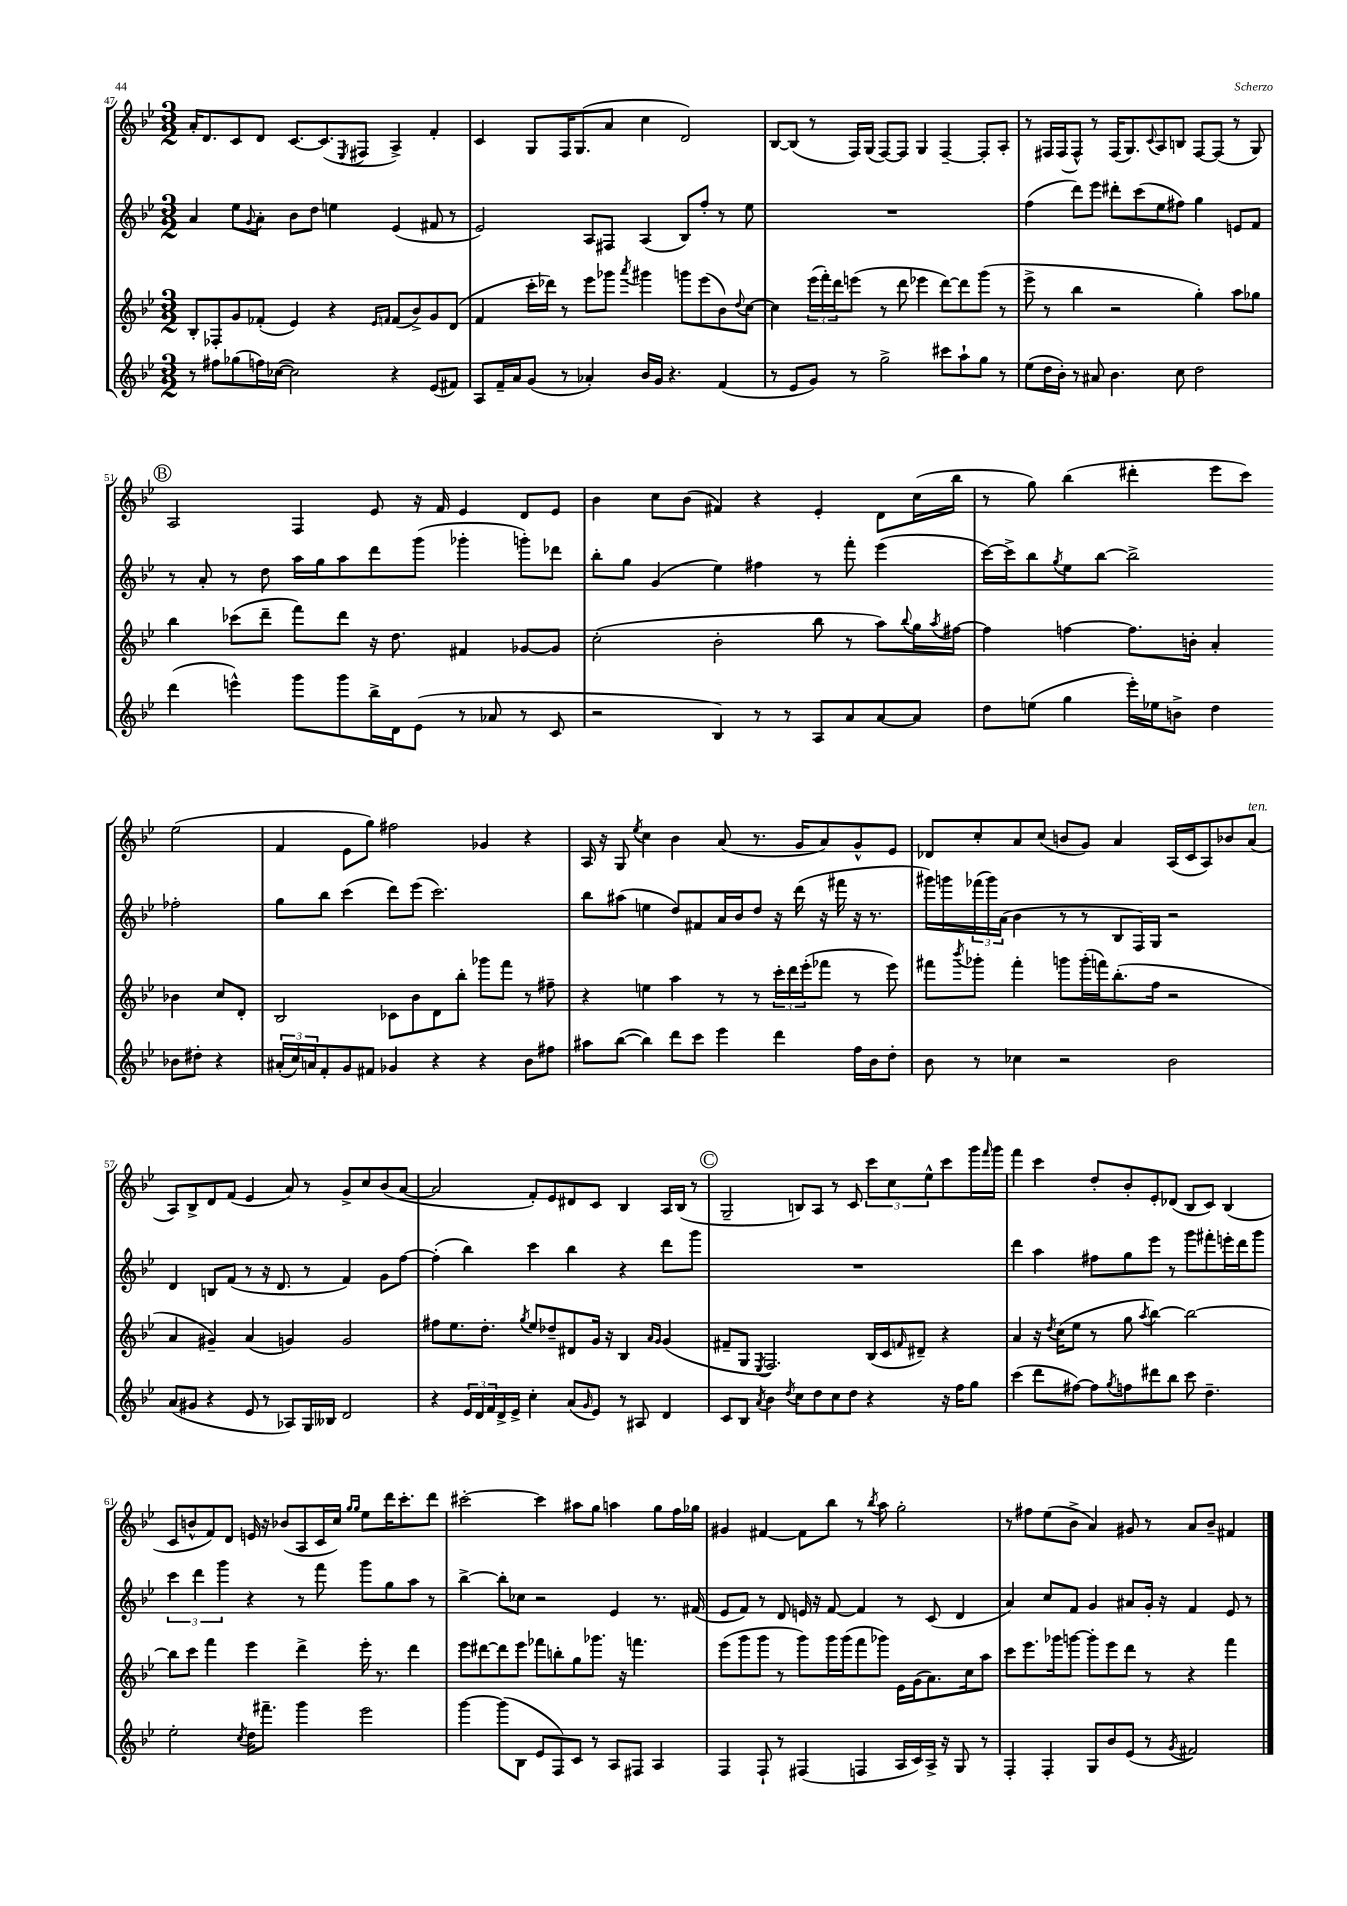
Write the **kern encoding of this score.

**kern	**kern	**kern	**kern
*staff4	*staff3	*staff2	*staff1
*clefG2	*clefG2	*clefG2	*clefG2
*k[b-e-]	*k[b-e-]	*k[b-e-]	*k[b-e-]
*M3/2	*M3/2	*M3/2	*M3/2
8r	8B-'	4a	16a'
.	.	.	8.d
8ff#	8F-'	.	.
(8gg-	8g	8ee-	8c
.	.	8qqg	.
16ff)	(8f-'	8a'	8d
([16cc-	.	.	.
2cc-])	4e-)	8b-	[8.c
.	.	8dd	.
.	.	.	(8.c]
.	4r	4ee	.
.	.	.	8qE-
.	.	.	8F#
.	16qqe-	.	.
.	16qqf	.	.
4r	(8f	(4e-	4A^)
.	8b-^)	.	.
(8e-	8g	8f#	4f'
8f#)	(8d	8r	.
=	=	=	=
8A	4f	2e-)	4c
16f~	.	.	.
16a	.	.	.
(8g	16ccc'	.	8G
.	16ddd-)	.	.
8r	8r	.	16F
.	.	.	(8.G
4a-')	8eee-	8A	.
.	8ggg-	8F#	8a
.	8qaaa	.	.
16b-	4ggg#	(4A	4cc
16g	.	.	.
4.r	.	.	.
.	8ggg	8B-)	2d)
.	(8eee-	8ff'	.
(4f	8b-)	8r	.
.	8qqdd	.	.
.	[8cc	8ee-	.
=	=	=	=
8r	4cc]	1.r	[8B-
8e-	.	.	(8B-]
8g)	(24eee-	.	8r
.	24fff')	.	.
.	24ddd	.	.
8r	(8eee	.	16F)
.	.	.	(16G
2gg^	8r	.	[8F)
.	8ddd	.	8F]
.	4eee-	.	4G
8ccc#	[8ddd)	.	[4F~
8aa`	8ddd]	.	.
8gg	(8ggg	.	8F']
8r	8r	.	8A'
=	=	=	=
(8ee-	8eee-^	(4ff	8r
16dd	8r	.	16F#
16b-')	.	.	(16F#
8r	4bb-	8ddd)	8F#^^)
8a#	.	8eee-	8r
4.b-	2r	8ddd#'	(16F#
.	.	.	8.G)
.	.	(8ccc	.
.	.	.	8qqc
.	.	8ee-	8A
8cc	.	8ff#)	8B
2dd	4gg')	4gg	[8F#
.	.	.	(8F#]
.	8aa	8e	8r
.	8gg-	8f	8G)
=	=	=	=
(4ddd	4bb-	8r	2A
.	.	8a'	.
4eee^^)	(8ccc-	8r	.
.	8ddd~	8dd	.
8ggg	8fff)	16aa	4F
.	.	16gg	.
8ggg	8ddd	8aa	.
16bb-^	16r	8ddd	8e-
16d	8.dd	.	.
(8e-	.	(8ggg	16r
.	.	.	16f
8r	4f#	4ggg-'	4e-
8a-	.	.	.
8r	[8g-	8ggg')	8d
8c	8g-]	8ddd-	8e-
=	=	=	=
2r	(2cc'	8bb-'	4b-
.	.	8gg	.
.	.	(4g	8cc
.	.	.	(8b-
4B-)	2b-'	4ee-)	4f#)
8r	.	4ff#	4r
8r	.	.	.
8A	8bb-	8r	4e-'
8a	8r	8fff'	.
[8a	8aa)	(4eee-	8d
.	8qqbb-	.	.
8a]	16gg	.	(16cc
.	8qaa	.	.
.	[16ff#	.	16bb-
=	=	=	=
8dd	4ff#]	[16ccc)	8r
.	.	16ccc^]	.
(8ee	.	8bb-	8gg)
.	.	8qgg	.
4gg	[4ff	8ee-	(4bb-
.	.	[8bb-	.
16eee-')	8.ff]	2bb-^]	4ddd#'
16ee-	.	.	.
8b^	.	.	.
.	16b'	.	.
4dd	4a'	.	8eee-
.	.	.	8ccc)
8b-	4b-	2ff-'	(2ee-
8dd#'	.	.	.
4r	8cc	.	.
.	8d'	.	.
=	=	=	=
(24a#'	2B-	8gg	4f
24cc)	.	.	.
24a	.	.	.
8f'	.	8bb-	.
8g	.	(4ccc	8e-
8f#	.	.	8gg)
4g-	8c-	8ddd)	2ff#
.	8b-	(8eee-	.
4r	8d	2.ccc)	.
.	8bb-'	.	.
4r	8ggg-	.	4g-
.	8fff	.	.
8b-	8r	.	4r
8ff#	8ff#~	.	.
=	=	=	=
8aa#	4r	8bb-	16A
.	.	.	16r
([8bb-	.	(8aa#	8G
.	.	.	8qee-
4bb-])	4ee	4ee	4cc
8ddd	4aa	8dd)	4b-
8ccc	.	8f#	.
4eee-	8r	16a	(8a
.	.	16b-	.
.	8r	8dd	8.r
4ddd	24ccc'	16r	.
.	24ddd	.	.
.	.	(16ddd	16g
.	(24eee-'	.	.
.	8fff-	16r	8a)
.	.	16fff#	.
16ff	8r	16r	8g^^
16b-	.	8.r	.
8dd'	8eee-)	.	8e-
=	=	=	=
8b-	8fff#	16ggg#)	8d-
.	.	16ggg	.
.	8qbbb-	.	.
8r	8ggg-'	(24fff-	8cc'
.	.	24ggg)	.
.	.	(24a	.
4cc-	4fff#'	4b-	8a
.	.	.	(8cc
2r	8ggg	8r	8b
.	(16ggg'	8r	8g)
.	16fff)	.	.
.	(8.bb-'	8B-	4a
.	.	16F)	.
.	16ff	16G	.
2b-	2r	2r	(16A
.	.	.	16c
.	.	.	8A)
.	.	.	8b-
.	.	.	(8a
=	=	=	=
(8a	4a	4d	8A)
8g#	.	.	8B-^
4r	4g#~)	8B	8d
.	.	(8f	(8f
8e-	(4a	8r	4e-
8r	.	16r	.
.	.	8.d	.
8A-)	4g)	.	8a)
16G	.	8r	8r
16B--	.	.	.
2d	2g	4f)	8g^
.	.	.	8cc
.	.	8g	(8b-
.	.	[8ff	[8a
=	=	=	=
4r	8ff#	(4ff']	2a]
.	8.ee-	.	.
24e-	.	4bb-)	.
24d	.	.	.
.	8.dd'	.	.
24f	.	.	.
16d^	.	.	.
16e-^	.	.	.
.	8qgg	.	.
4cc'	8ee-	4ccc	8f')
.	8dd-~	.	8e-
(8a	8d#	4bb-	8d#
16qqg	.	.	.
8e-)	16g	.	8c
.	16r	.	.
8r	4B-	4r	4B-
8A#	.	.	.
.	16qqa	.	.
.	16qqg	.	.
4d	(4g	8ddd	16A
.	.	.	(16B-
.	.	8ggg	8r
=	=	=	=
8c	8f#~	1.r	2G~
8B-	8G	.	.
8qa	8qE-	.	.
4b-	2.F)	.	.
8qdd	.	.	.
8cc	.	.	8B)
8dd	.	.	8A
8cc	.	.	8r
8dd	.	.	8c
4r	(16B-	.	12ccc
.	16c	.	.
.	.	.	12cc
.	16qqf	.	.
.	8d#~)	.	.
.	.	.	12ee-^^
16r	4r	.	8ccc
16ff	.	.	.
8gg	.	.	16ggg
.	.	.	16qqfff
.	.	.	16ggg
=	=	=	=
(4ccc	4a	4ddd	4fff
8ddd	16r	4aa	4ccc
.	8qdd	.	.
.	(16cc	.	.
[8ff#)	8ee-	.	.
8ff#]	8r	8ff#	8dd'
8qgg	.	.	.
8ff	8gg	8gg	8b-'
.	8qaa	.	.
8ddd#	[4bb-)	8eee-	8e-'
8bb-	.	8r	(8d-
8ccc	2bb-_	8ggg	8B-
4.dd~	.	8fff#'	8c)
.	.	16eee'	(4B-
.	.	16ddd	.
.	.	8ggg	.
=	=	=	=
2ee-'	8bb-]	6ccc	8c
.	8ccc	.	8b^^
.	.	6ddd	.
.	4fff	.	8f)
.	.	6ggg	.
.	.	.	8d
8qcc	.	.	.
16dd	4eee-	4r	16e
8.fff#~	.	.	16r
.	.	.	(8b-
4ggg	4ddd^	8r	8A
.	.	8fff	16c
.	.	.	16cc)
.	.	.	16qqgg
.	.	.	16qqgg
2eee-	16eee-'	8ggg	8ee-
.	8.r	.	.
.	.	8gg	16ddd
.	.	.	8.ccc'
.	4ddd	8aa	.
.	.	8r	8ddd
=	=	=	=
[4ggg	8eee-	[4bb-^	[2ccc#'
.	[8ddd#	.	.
(8ggg]	8ddd#]	8bb-']	.
8B-	8eee-	8cc-	.
8e-	8fff-	2r	4ccc#]
8F)	8bb'	.	.
8c	8gg	.	8aa#
8r	8.ggg-	.	8gg
8A	.	4e-	4aa
.	16r	.	.
8F#	4.fff	.	.
4A	.	8.r	8gg
.	.	.	16ff
.	.	(16f#	16gg-
=	=	=	=
4F	(8eee-	8e-	4g#
.	8ggg	8f)	.
8F`	8ggg	8r	[4f#
8r	8r	8d	.
(4F#	8ggg)	16e	8f#]
.	.	16r	.
.	16ggg	[8f	8bb-
.	(16ggg	.	.
4F	8fff	4f]	8r
.	.	.	8qbb-
.	8ggg-)	.	8aa
16A	16e-	8r	2gg'
16c)	(16g	.	.
16A^	8.a)	(8c	.
16r	.	.	.
8G	.	4d	.
.	16cc	.	.
8r	8aa	.	.
=	=	=	=
4F'	8ccc	4a)	8r
.	8.eee-	.	8ff#
4F'	.	8cc	(8ee-
.	16ggg-	.	.
.	[8ggg	8f	8b-^
8G	8ggg']	4g	4a)
8b-	8eee-	.	.
(8e-	8ddd	8a#	8g#
8r	8r	16g'	8r
.	.	16r	.
8qg	.	.	.
2f#)	4r	4f	8a
.	.	.	8b-~
.	4fff	8e-	4f#
.	.	8r	.
==	==	==	==
*-	*-	*-	*-
